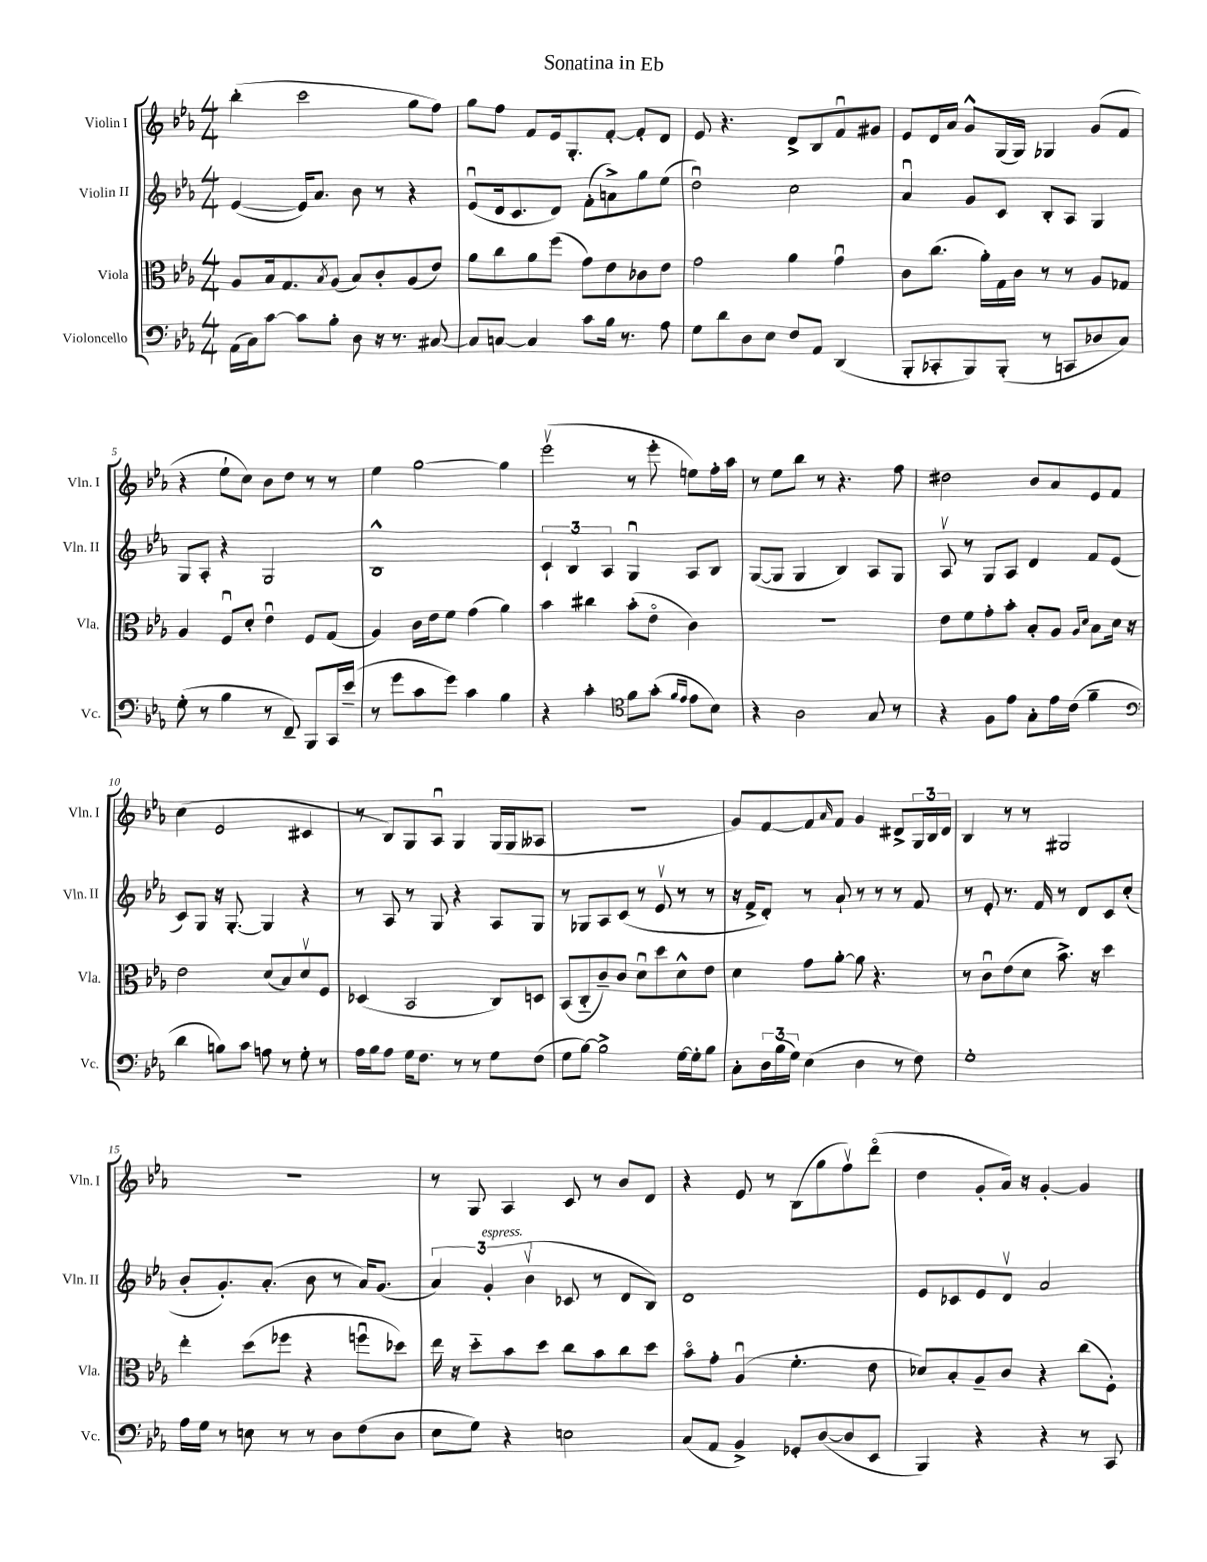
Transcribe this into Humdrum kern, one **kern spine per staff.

**kern	**kern	**kern	**kern
*part4	*part3	*part2	*part1
*staff4	*staff3	*staff2	*staff1
*I"Violoncello	*I"Viola	*I"Violin II	*I"Violin I
*I'Vc.	*I'Vla.	*I'Vln. II	*I'Vln. I
*clefF4	*clefC3	*clefG2	*clefG2
*k[b-e-a-]	*k[b-e-a-]	*k[b-e-a-]	*k[b-e-a-]
*M4/4	*M4/4	*M4/4	*M4/4
=1	=1	=1	=1
(16AA-\LL	8A-/L	([4e-/	(4bb-'\
16C\J)	.	.	.
[8c\J	16B-/k	.	.
.	8.G/	.	.
8c\L]	.	16e-/KL])	2ccc\
.	.	8.a-/J	.
.	8qB-/	.	.
8B-'\J	(8A-/J	.	.
8D\	8B-/L)	8b-\	.
16r	8c'/	8r	.
8.r	.	.	.
.	(8A-/	4r	8gg\L
[8C#X/	8e-/J)	.	8ff\J)
=2	=2	=2	=2
8C#/L]	8a-\L	(8e-u/L	8gg\L
[8Cn/J	8cc\	16d/k	8ff\J
.	.	8.c/	.
4C/]	8a-\	.	8f/L
.	(8ff\J	8d/J)	16e-/k
.	.	.	8.G'/
8c\L	8g\L)	(8f'\L	.
16B-\Jk	8e-\	8an^\)	[8f'/J
8.r	.	.	.
.	8c-X\	8gg\	8f'/L]
8A-\	8e-\J	(8ee-\J	8d/J
=3	=3	=3	=3
8G\L	2g\	2ddu\)	8e-/
8d\	.	.	4.r
8D\	.	.	.
8E-\J	.	.	.
8F/L	4a-\	2cc\	8d^/L
8AA-/J	.	.	8B-/
(4DD/	4gu\	.	8fu/
.	.	.	8g#X/J
=4	=4	=4	=4
8BBB-'/L	8c\L	4a-u/	8e-/L
8CC-X'/	(8.cc\J	.	16d/L
.	.	.	16a-/JJ
8BBB-/)	.	8g/L	8g^^/L
.	16a-'\LL)	.	.
(8BBB-'/J	16G\	8c/J	(16G/L
.	16c\JJ	.	16G/JJ)
8r	8r	8B-'/L	4G-X/
8CCn/L	8r	8A-/J	.
8D-X/	8A-/L	4G/	(8g/L
8C/J)	8G-X/J	.	8f/J
!!LO:LB:g=z
=5	=5	=5	=5
(8G'\	4A-/	8G/L	4r
8r	.	8A-'/J	.
4B-\	8Fu/L	4r	8ee-`\L
.	8d'/J	.	8cc\J)
8r	4e-u\	2G/	8b-\L
8FF~/)	.	.	8dd\J
8BBB-/L	8F/L	.	8r
16CC/L	(8G/J	.	8r
(16e-~/JJ	.	.	.
=6	=6	=6	=6
8r	4A-/)	1B-^^	4ee-\
8g\L	.	.	.
8c\	16c\LL	.	[2gg\
.	16e-\J	.	.
8g\J)	8f\J	.	.
4c\	(4g\	.	.
4B-\	4a-\)	.	4gg\]
=7	=7	=7	=7
4r	4b-\	6c`/	(2eee-v\
.	.	6B-/	.
4c'\	4cc#X\	.	.
.	.	6A-/	.
*clefC4	*	*	*
8f\L	(8b-'\L	4Gu/	8r
(8g'\J	8e-\J	.	8eee-'\
16qqf/LL	.	.	.
16qqe-/JJ	.	.	.
8e-\L	4c\)	8A-/L	8een\L)
8B-\J)	.	8B-/J	16ff'\L
.	.	.	16aa-\JJ
=8	=8	=8	=8
4r	1r	([8G/L	8r
.	.	8G/J]	8ee-\L
2A-\	.	4G/	8bb-\J
.	.	.	8r
.	.	4B-/)	4.r
8G/	.	8A-/L	.
8r	.	8G/J	8ff\
=9	=9	=9	=9
4r	8e-\L	8A-v/	2dd#X\
.	8f\	8r	.
8F\L	8g'\	8G/L	.
8e-\J	8b-'\J	8A-/J	.
8G'\L	8B-'/L	4d/	8b-/L
16e-\L	8A-/J	.	8a-/
(16c\JJ	.	.	.
.	16qqA-/LL	.	.
.	16qqd/JJ	.	.
4f~\	8B-\L	8f/L	8e-/
.	16d\Jk	(8e-/J	8f/J
.	16r	.	.
!!LO:LB:g=z
=10	=10	=10	=10
*clefF4	*	*	*
4d\	2e-\	8c/L)	(4cc\
.	.	8G/J	.
8Bn\L)	.	16r	2e-/
.	.	[8.G'/	.
8c\J	.	.	.
8An\	(8d/L	4G/]	.
8r	8B-/)	.	.
8G'\	8dv/	4r	4c#X/
8r	8F/J	.	.
=11	=11	=11	=11
16A-\LL	(4D-X/	8r	8r
16B-\J	.	.	.
8A-\J	.	8A-/	8B-/L)
16G\KL	2BB-/	8r	8G/
8.F\J	.	.	.
.	.	8G/	8A-u/J
8r	.	4r	4G/
8r	.	.	.
8G\L	8C/L)	8A-/L	(16G/LL
.	.	.	16G/J
(8F\J	8Dn/J	8G/J	8A--X/J
=12	=12	=12	=12
8G\L	(8BB-/L	8r	1r
[8B-\J)	8C/	8G-X/L	.
2B-^\]	8c~/)	8A-/	.
.	8c/J	(8c/J	.
.	8du\L	8r	.
.	8dd\	8e-v/	.
[16G\LL	8d^^\	8r	.
16G'\J]	.	.	.
8B-\J	8e-\J	8r	.
=13	=13	=13	=13
8C'\L	4d\	16r	8g/L)
.	.	16f^/KL	.
24D\L	.	8d'/J)	[8f/
(24B-\	.	.	.
24G\JJ)	.	.	.
(4E-\	8g\L	8r	8f/]
.	.	.	16qqa-/
.	[8a-'\J	8a-`/	8f/J
4D\	8a-\]	8r	4g/
.	4.r	8r	.
8r	.	8r	8d#X^/L
8F\)	.	8f/	24G/L
.	.	.	24B-/
.	.	.	24d#/JJ
=14	=14	=14	=14
1G'	8r	8r	4B-/
.	8cu\L	8e-'/	.
.	(8e-\	8.r	8r
.	8d\J	.	8r
.	.	16f/	.
.	8.b-^\)	8r	2G#X/
.	.	8d/L	.
.	16r	.	.
.	4dd\	8c/	.
.	.	(8cc'/J	.
!!LO:LB:g=z
=15	=15	=15	=15
16A-\LL	4ee-'\	8b-'/L	1r
16G\JJ	.	.	.
8r	.	8.g'/)	.
8En\	(8dd\L	.	.
.	.	(8.a-'/J	.
8r	8ff-X\J	.	.
8r	4r	8b-\	.
8D\L	.	8r	.
(8F\	8ffnu\L	16a-/KL)	.
.	.	(8.g/J	.
8D\J	8dd-X\J)	.	.
=16	=16	=16	=16
8E-\L	16ee-\	6a-/)	8r
.	16r	.	.
8G\J)	8dd\L	.	8G/
!	!	!LO:TX:a:i:t=espress.	!
.	.	6g'/	.
4r	8b-\	.	4A-/
.	.	(6b-v\	.
.	8dd\J	.	.
2En\	8cc\L	8c-X/	8c/
.	8b-\	8r	8r
.	8cc\	8d/L	8b-/L
.	8dd\J	8B-/J)	8d/J
=17	=17	=17	=17
(8C/L	8b-\L	1d	4r
8AA-/J	8g'\J	.	.
4BB-^/)	(4A-u/	.	8e-/
.	.	.	8r
8GG-X'/L	4.f'\	.	(8B-\L
([8D/	.	.	8gg\
8D/]	.	.	8ffv\)
8EE-/J	8e-\	.	(8ddd\J
=18	=18	=18	=18
4BBB-/)	8d-X/L)	8e-/L	4dd\
.	8B-'/	8c-X/	.
4r	8A-~/	8e-/	8g'/L
.	8c/J	8dv/J	16a-/Jk)
.	.	.	16r
4r	4r	2a-/	[4g'/
8r	(8cc\L	.	4g/]
8CC/	8F'\J)	.	.
==	==	==	==
*-	*-	*-	*-
